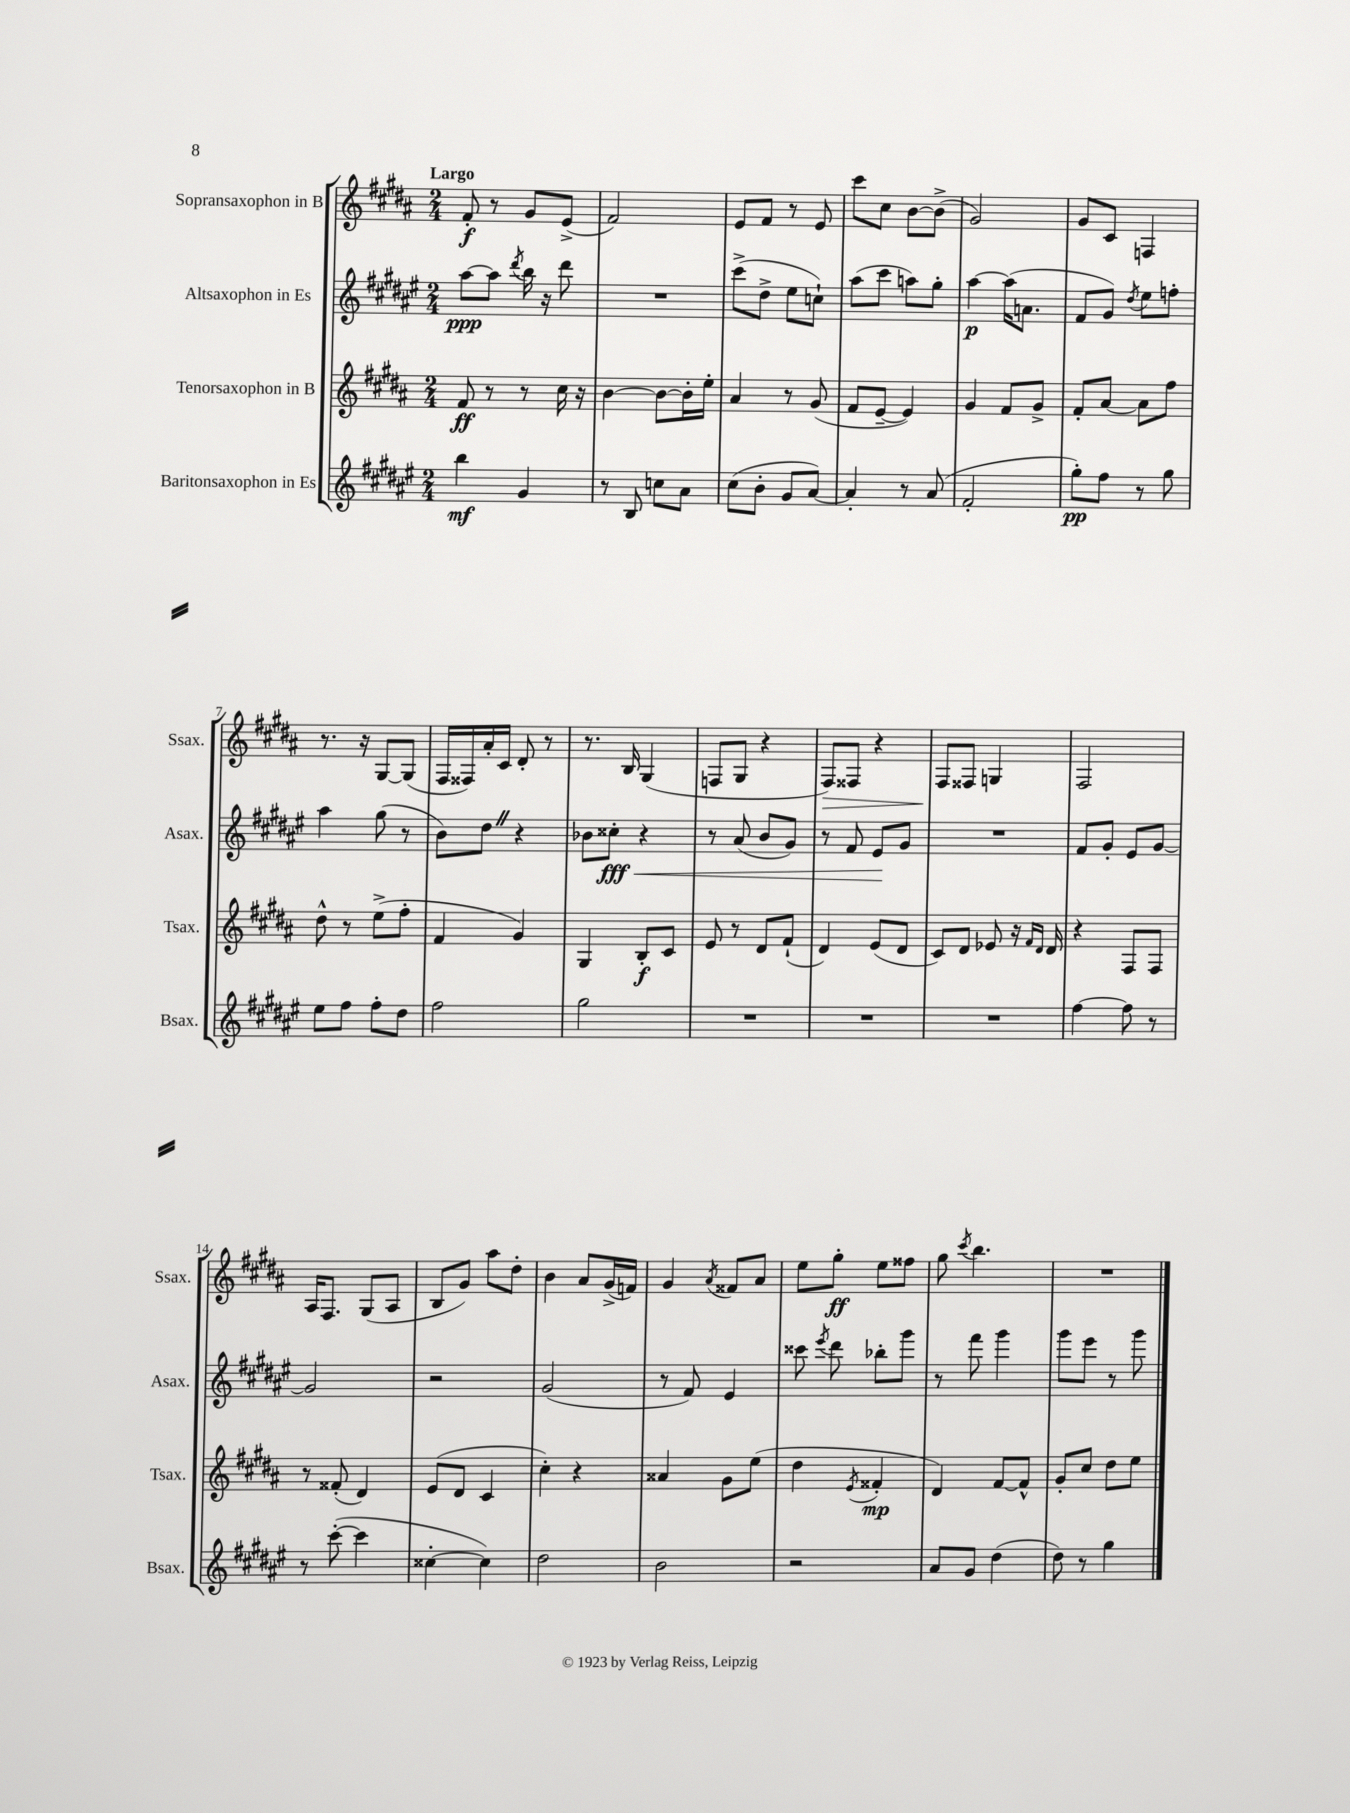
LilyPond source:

<<
\new StaffGroup <<
\new Staff = "s0" \with { instrumentName = "Sopransaxophon in B" shortInstrumentName = "Ssax." } {
    \clef treble \key b \major \numericTimeSignature \time 2/4 \tempo "Largo"
    \autoBeamOff fis'8-.\f r8 gis'8[ e'8]->( |
    fis'2) |
    e'8[ fis'8] r8 e'8 |
    cis'''8[ cis''8] b'8[~ b'8]->( |
    gis'2) |
    gis'8[ cis'8] f4 |
    r8. r16 gis8[~ gis8]( |
    fis16[ fisis16) ais'16-. cis'16] dis'8-. r8 |
    r8. b16 gis4( |
    f8[ gis8] r4 |
    fis8[\>) fisis8] r4 |
    fis8[\! fisis8] g4 |
    fis2 |
    ais16[ fis8.] gis8[( ais8] |
    b8[ gis'8]) ais''8[ dis''8]-. |
    b'4 ais'8[ gis'16->( f'16]) |
    gis'4 \acciaccatura { ais'8 } fisis'8[ ais'8] |
    e''8[ gis''8]-.\ff e''8[ fisis''8] |
    gis''8 \acciaccatura { cis'''8 } b''4. |
    R2 \bar "|." |
}
\new Staff = "s1" \with { instrumentName = "Altsaxophon in Es" shortInstrumentName = "Asax." } {
    \clef treble \key fis \major \numericTimeSignature \time 2/4
    \autoBeamOff ais''8[~\ppp ais''8] \acciaccatura { dis'''8 } b''16 r16 dis'''8 |
    R2 |
    cis'''8[->( dis''8]-> eis''8[ c''8]-!) |
    ais''8[( cis'''8] a''8[) gis''8]-. |
    ais''4~\p ais''16[( a'8.] |
    fis'8[ gis'8]) \acciaccatura { dis''8 } eis''8[ f''8]-. |
    ais''4 gis''8( r8 |
    b'8[) dis''8] \once \override BreathingSign.text = \markup { \musicglyph "scripts.caesura.straight" } \breathe r4 |
    bes'8[ cisis''8]-.\fff\< r4 |
    r8 ais'8( b'8[ gis'8]) |
    r8 fis'8 eis'8[\! gis'8] |
    R2 |
    fis'8[ gis'8]-. eis'8[ gis'8]~ |
    gis'2 |
    r2 |
    gis'2( |
    r8 fis'8) eis'4 |
    cisis'''8 \acciaccatura { eis'''8 } dis'''8 bes''8[-. gis'''8] |
    r8 fis'''8 gis'''4 |
    gis'''8[ eis'''8] r8 gis'''8 \bar "|." |
}
\new Staff = "s2" \with { instrumentName = "Tenorsaxophon in B" shortInstrumentName = "Tsax." } {
    \clef treble \key b \major \numericTimeSignature \time 2/4
    \autoBeamOff fis'8\ff r8 r8 cis''16 r16 |
    b'4~ b'8[~ b'16-. e''16]-. |
    ais'4 r8 gis'8( |
    fis'8[ e'8]~-- e'4) |
    gis'4 fis'8[ gis'8]-> |
    fis'8[-. ais'8]~ ais'8[ fis''8] |
    dis''8-^ r8 e''8[->( fis''8]-. |
    fis'4 gis'4) |
    gis4 b8[-.\f cis'8] |
    e'8 r8 dis'8[ fis'8]-!( |
    dis'4) e'8[( dis'8] |
    cis'8[) dis'8] ees'8 r16 \grace { fis'16[ dis'16] } dis'16 |
    r4 fis8[ fis8] |
    r8 fisis'8-.( dis'4) |
    e'8[( dis'8] cis'4 |
    cis''4-.) r4 |
    aisis'4 gis'8[ e''8]( |
    dis''4 \acciaccatura { e'8 } fisis'4-.\mp |
    dis'4) fis'8[~ fis'8]-^ |
    gis'8[-. cis''8] dis''8[ e''8] \bar "|." |
}
\new Staff = "s3" \with { instrumentName = "Baritonsaxophon in Es" shortInstrumentName = "Bsax." } {
    \clef treble \key fis \major \numericTimeSignature \time 2/4
    \autoBeamOff b''4\mf gis'4 |
    r8 b8 c''8[ ais'8] |
    cis''8[( b'8]-. gis'8[ ais'8]~) |
    ais'4-. r8 ais'8( |
    fis'2-. |
    gis''8[-.\pp) fis''8] r8 gis''8 |
    eis''8[ fis''8] fis''8[-. dis''8] |
    fis''2 |
    gis''2 |
    R2 |
    R2 |
    R2 |
    fis''4~ fis''8 r8 |
    r8 cis'''8~-.( cis'''4 |
    cisis''4~-. cisis''4) |
    dis''2 |
    b'2 |
    r2 |
    ais'8[ gis'8] dis''4( |
    dis''8) r8 gis''4 \bar "|." |
}
>>
>>
